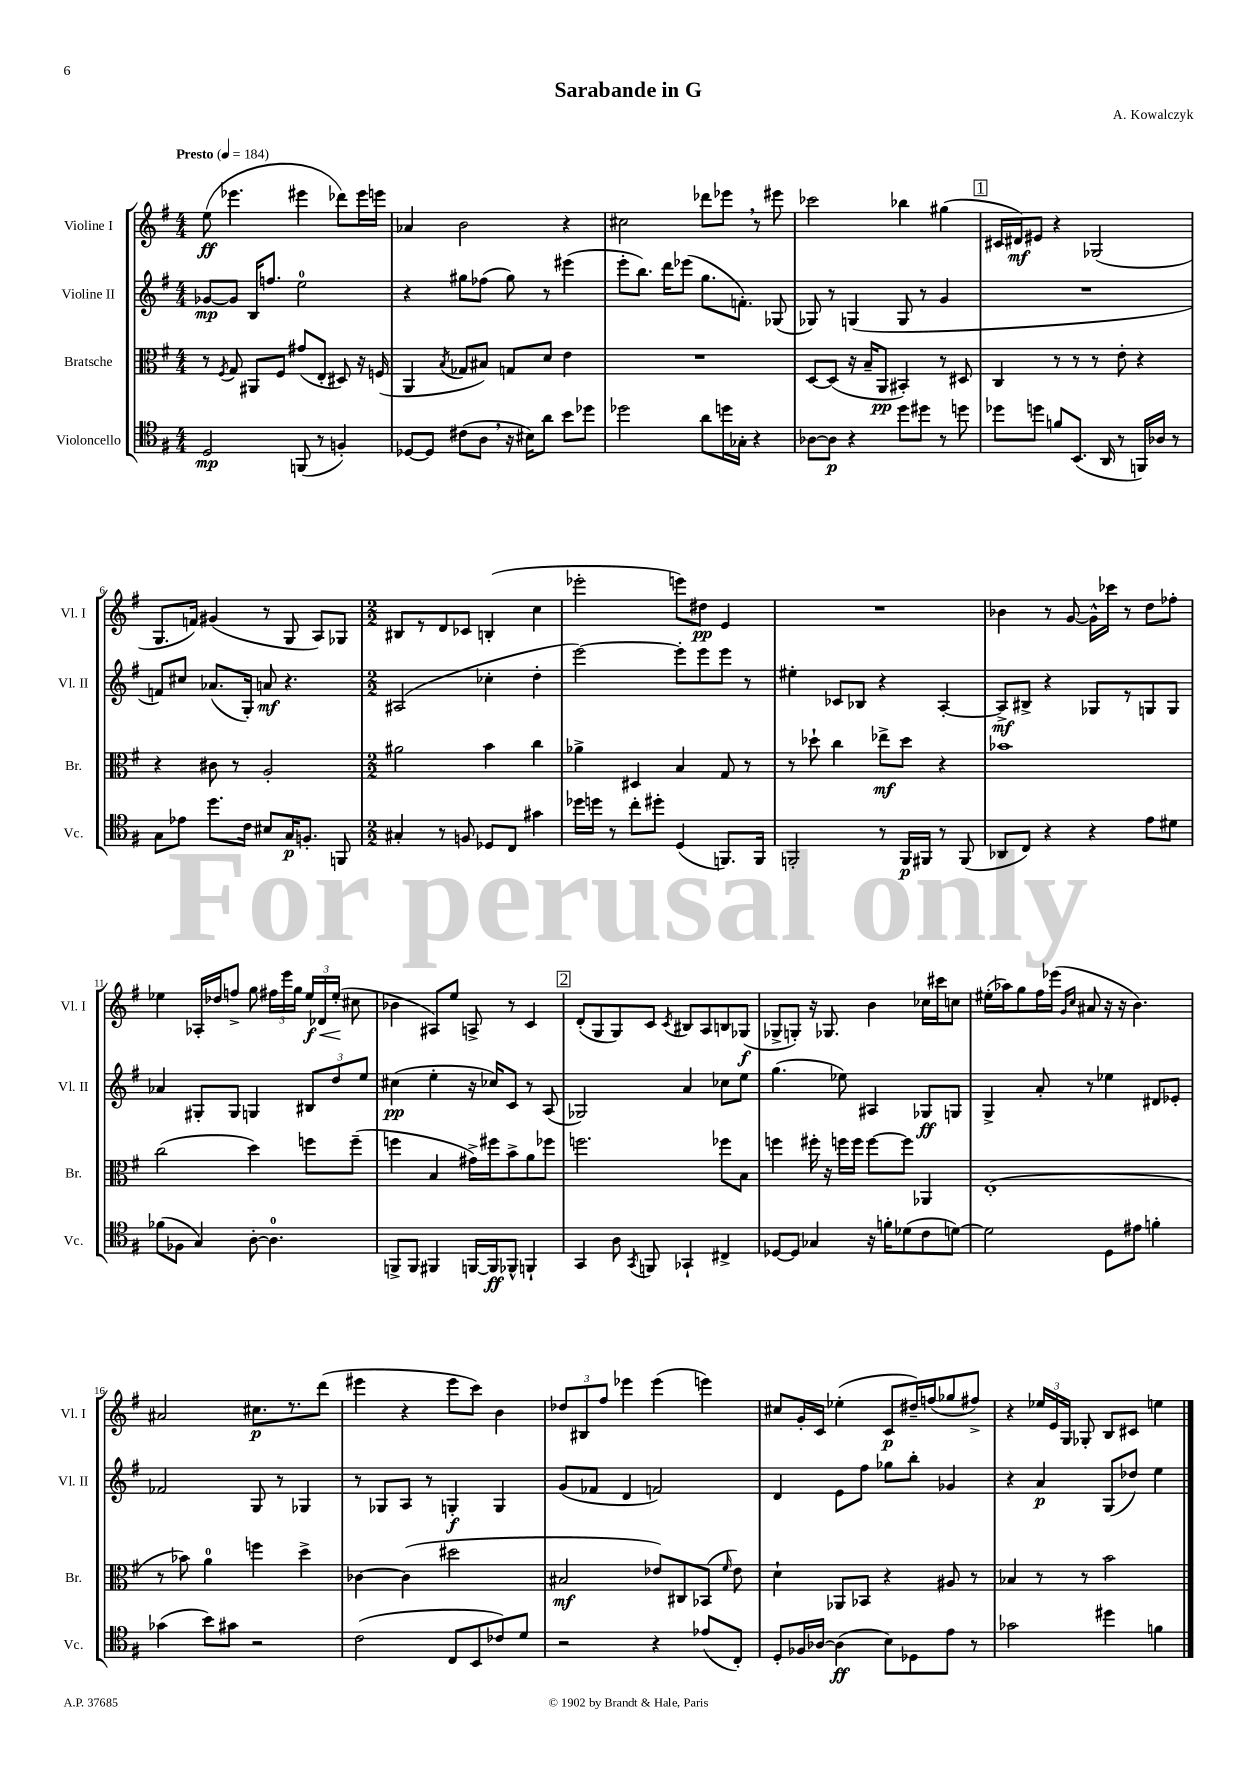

**kern	**dynam	**kern	**dynam	**kern	**dynam	**kern	**dynam
*part4	*part4	*part3	*part3	*part2	*part2	*part1	*part1
*staff4	*staff4	*staff3	*staff3	*staff2	*staff2	*staff1	*staff1
*I"Violoncello	*	*I"Bratsche	*	*I"Violine II	*	*I"Violine I	*
*I'Vc.	*	*I'Br.	*	*I'Vl. II	*	*I'Vl. I	*
*clefC4	*	*clefC3	*	*clefG2	*	*clefG2	*
*k[f#]	*	*k[f#]	*	*k[f#]	*	*k[f#]	*
*M4/4	*	*M4/4	*	*M4/4	*	*M4/4	*
*MM184	*	*MM184	*	*MM184	*	*MM184	*
=1	=1	=1	=1	=1	=1	=1	=1
!	!	!	!	!	!	!LO:TX:a:B:t=Presto	!
2D/	mp	8r	.	[8g-X/L	mp	(8ee\	ff
.	.	8qF#/	.	.	.	.	.
.	.	8G/	.	8g-/J]	.	4.eee-X\	.
.	.	8AA#X/L	.	16B/KL	.	.	.
.	.	.	.	8.ffn/J	.	.	.
.	.	8F#/J	.	.	.	.	.
(8FFn/	.	(8g#X/L	.	2ee\	.	4eee#X\	.
8r	.	8E'/J	.	.	.	.	.
4Fn'/)	.	8D#X/)	.	.	.	8ddd-X\L)	.
.	.	16r	.	.	.	16eee#\L	.
.	.	(16Fn/	.	.	.	16eeen\JJ	.
=2	=2	=2	=2	=2	=2	=2	=2
[8D-X/L	.	4AA/	.	4r	.	4a-X/	.
8D-/J]	.	.	.	.	.	.	.
.	.	8qB/	.	.	.	.	.
(8c#X\L	.	8G-X/L	.	8gg#X\L	.	2b\	.
8A,\J	.	8B#X/J)	.	(8ff-X\J	.	.	.
16r	.	8Gn/L	.	8gg#\)	.	.	.
16B#X\KL)	.	.	.	.	.	.	.
8a\J	.	8d/J	.	8r	.	.	.
8b\L	.	4e\	.	(4eee#X\	.	4r	.
8dd-X\J	.	.	.	.	.	.	.
=3	=3	=3	=3	=3	=3	=3	=3
2dd-X\	.	1r	.	8eee'\L	.	2cc#X\	.
.	.	.	.	8.bb\J)	.	.	.
.	.	.	.	16ddd\KL	.	.	.
.	.	.	.	(8eee-X\J	.	.	.
8a\L	.	.	.	8.gg\L	.	8ddd-X\L	.
16ddn\L	.	.	.	.	.	8eee-X,\J	.
16G-X'\JJ	.	.	.	8.fn'\J)	.	.	.
4r	.	.	.	.	.	8r	.
.	.	.	.	(8G-X/	.	8eee#X\	.
=4	=4	=4	=4	=4	=4	=4	=4
[8A-X\L	.	[8D/L	.	8G-X/)	.	2ccc-X\	.
8A-\J]	p	(8D/J]	.	8r	.	.	.
4r	.	16r	.	(4Gn/	.	.	.
.	.	16B~/KL	.	.	.	.	.
.	.	8AA/J	pp	.	.	.	.
8dd\L	.	4BB#X'/)	.	8G/	.	4bb-X\	.
8dd#X\J	.	.	.	8r	.	.	.
8r	.	8r	.	4g/	.	(4gg#X\	.
8ddn\	.	8D#X/	.	.	.	.	.
!!LO:REH:place=s1:t=1
=5	=5	=5	=5	=5	=5	=5	=5
8dd-X\L	.	4C/	.	1r	.	16c#X/LL	.
.	.	.	.	.	.	16d#X/J)	mf
8ddn\J	.	.	.	.	.	8e#X/J	.
8fn/L	.	8r	.	.	.	4r	.
(8.BB/J	.	8r	.	.	.	.	.
.	.	8r	.	.	.	(2G-X/	.
16AA/	.	.	.	.	.	.	.
8r	.	8e'\	.	.	.	.	.
16FFn/LL)	.	4r	.	.	.	.	.
16A-X/JJ	.	.	.	.	.	.	.
8r	.	.	.	.	.	.	.
!!LO:LB:g=z
=6	=6	=6	=6	=6	=6	=6	=6
8G\L	.	4r	.	8fn/L)	.	8.G/L	.
8e-X\J	.	.	.	8cc#X/J	.	.	.
.	.	.	.	.	.	16fn/Jk)	.
8.dd\L	.	8c#X\	.	(8.a-X/L	.	(4g#X/	.
.	.	8r	.	.	.	.	.
16c\Jk	.	.	.	16G'/Jk)	.	.	.
8B#X/L	.	2A'/	.	8an/	mf	8r	.
16G/K	p	.	.	4.r	.	8G/	.
8.Fn'/J	.	.	.	.	.	.	.
.	.	.	.	.	.	8A/L)	.
8FFn/	.	.	.	.	.	8G-X/J	.
=7	=7	=7	=7	=7	=7	=7	=7
*M2/2	*	*M2/2	*	*M2/2	*	*M2/2	*
4G#X'/	.	2a#X\	.	(2A#X/	.	8B#X/L	.
.	.	.	.	.	.	8r	.
8r	.	.	.	.	.	8d/	.
8Fn/	.	.	.	.	.	8c-X/J	.
8D-X/L	.	4b\	.	4cc-X'\	.	(4Bn'/	.
8C/J	.	.	.	.	.	.	.
4g#X\	.	4cc\	.	4dd'\	.	4cc\	.
=8	=8	=8	=8	=8	=8	=8	=8
16dd-X\LL	.	4a-X^\	.	[2eee\)	.	2eee-X'\	.
16ddn\JJ	.	.	.	.	.	.	.
8r	.	.	.	.	.	.	.
8cc'\L	.	4D#X/	.	.	.	.	.
8dd#X'\J	.	.	.	.	.	.	.
(4D/	.	4B/	.	8eee'\L]	.	8eeen\L)	.
.	.	.	.	8eee\	.	8dd#X\J	pp
8.FFn/L)	.	8G/	.	8eee\J	.	4e/	.
.	.	8r	.	8r	.	.	.
16FF/Jk	.	.	.	.	.	.	.
=9	=9	=9	=9	=9	=9	=9	=9
2FFn'/	.	8r	.	4ee#X'\	.	1r	.
.	.	8dd-X`\	.	.	.	.	.
.	.	4cc\	.	8c-X/L	.	.	.
.	.	.	.	8B-X/J	.	.	.
8r	.	8ee-X^\L	mf	4r	.	.	.
16FF/LL	p	8dd-\J	.	.	.	.	.
16FF#X/JJ	.	.	.	.	.	.	.
8r	.	4r	.	[4A'/	.	.	.
(8FF#/	.	.	.	.	.	.	.
=10	=10	=10	=10	=10	=10	=10	=10
8AA-X/L	.	1b-X	.	8A^/L]	mf	4b-X\	.
8C/J)	.	.	.	8B#X^/J	.	.	.
4r	.	.	.	4r	.	8r	.
.	.	.	.	.	.	[8g/	.
4r	.	.	.	8G-X/L	.	16g^^\LL]	.
.	.	.	.	.	.	16ccc-X\JJ	.
.	.	.	.	8r	.	8r	.
8e\L	.	.	.	8Gn/	.	8dd\L	.
8d#X\J	.	.	.	8G/J	.	8ff-X'\J	.
!!LO:LB:g=z
=11	=11	=11	=11	=11	=11	=11	=11
(8f-X\L	.	(2cc\	.	4a-X/	.	4ee-X\	.
8F-X\J	.	.	.	.	.	.	.
4G/)	.	.	.	8G#X'/L	.	16A-X'/LL	.
.	.	.	.	.	.	16dd-X/J	.
.	.	.	.	8G#/J	.	8ffn^/J	.
[8A'\	.	4dd\)	.	4Gn/	.	8gg\	.
4.A\]	.	.	.	.	.	24ff#X\LL	.
.	.	.	.	.	.	24eee\	.
.	.	.	.	.	.	24gg\JJ	.
!	!	!	!	!	!	!	!LO:HP:b
.	.	8ffn\L	.	12B#X/L	.	24ee-/LL	< f
.	.	.	.	.	.	24d-X/	.
.	.	.	.	12dd/	.	(24ee-'/JJ	.
.	.	(8ff~\J	.	.	.	8cc#X\	[
.	.	.	.	12ee/J	.	.	.
=12	=12	=12	=12	=12	=12	=12	=12
8FFn^/L	.	4ffn\	.	(4cc#X\	pp	4b-X\	.
8FF/J	.	.	.	.	.	.	.
4FF#X/	.	4B/	.	4ee'\	.	8A#X/L)	.
.	.	.	.	.	.	8ee/J	.
[16FFn/LL	.	16g#X^\LL)	.	16r	.	8An^/	.
16FF/J]	ff	16ff#X\J	.	16cc-X/KL)	.	.	.
8FF-X^^/J	.	8b^\	.	8c/J	.	8r	.
4FFn`/	.	8a\	.	8r	.	4c/	.
.	.	8ff-X\J	.	(8A/	.	.	.
!!LO:REH:place=s1:t=2
=13	=13	=13	=13	=13	=13	=13	=13
4GG/	.	2.ffn\	.	2G-X/)	.	(8d'/L	.
.	.	.	.	.	.	8G/	.
8A\	.	.	.	.	.	8G/)	.
8qGG/	.	.	.	.	.	.	.
8FFn/	.	.	.	.	.	8c/J	.
.	.	.	.	.	.	8qc/	.
4GG-X`/	.	.	.	4a/	.	8B#X/L	.
.	.	.	.	.	.	8A/	.
4C#X^/	.	8ff-X\L	.	8cc-X\L	.	8Bn/	.
.	.	8B\J	.	8ee\J	.	(8G-X/J	f
=14	=14	=14	=14	=14	=14	=14	=14
[8D-X/L	.	4ffn\	.	(4.gg\	.	8G-X^/L	.
8D-/J]	.	.	.	.	.	8Gn'/J)	.
4G-X/	.	16ff#X'\	.	.	.	16r	.
.	.	16r	.	.	.	8.G-X/	.
.	.	16ffn\LL	.	8ee-X\)	.	.	.
.	.	16ff\JJ	.	.	.	.	.
16r	.	[8ff\L	.	4A#X/	.	4b\	.
16fn'\KL	.	.	.	.	.	.	.
(8d-X\	.	8ff\J]	.	.	.	.	.
8c\	.	4AA-X/	.	8G-X/L	ff	16cc-X\LL	.
.	.	.	.	.	.	16ccc#X\J	.
[8dn\J)	.	.	.	8Gn/J	.	8ccn\J	.
=15	=15	=15	=15	=15	=15	=15	=15
2d\]	.	(1E'	.	4G^/	.	(16ee#X'\LL	.
.	.	.	.	.	.	16aa-X\J)	.
.	.	.	.	.	.	8gg\	.
.	.	.	.	8a'/	.	16ff#\L	.
.	.	.	.	.	.	(16eee-X\JJ	.
.	.	.	.	.	.	16qqg/LL	.
.	.	.	.	.	.	16qqcc/JJ	.
.	.	.	.	8r	.	8a#X/	.
8D\L	.	.	.	4ee-X\	.	16r	.
.	.	.	.	.	.	16r	.
8e#X\J	.	.	.	.	.	4.b\)	.
4fn'\	.	.	.	8d#X/L	.	.	.
.	.	.	.	8e-X'/J	.	.	.
!!LO:LB:g=z
=16	=16	=16	=16	=16	=16	=16	=16
(4g-X\	.	8r	.	2f-X/	.	2a#X/	.
.	.	8b-X\)	.	.	.	.	.
8b\L)	.	4a\	.	.	.	.	.
8g#X\J	.	.	.	.	.	.	.
2r	.	4ffn\	.	8G/	.	8.cc#X\L	p
.	.	.	.	8r	.	.	.
.	.	.	.	.	.	8.r	.
.	.	4dd^\	.	4G-X/	.	.	.
.	.	.	.	.	.	(8ddd\J	.
=17	=17	=17	=17	=17	=17	=17	=17
(2c\	.	[4c-X\	.	8r	.	4eee#X\	.
.	.	.	.	8G-X/L	.	.	.
.	.	(4c-\]	.	8A/J	.	4r	.
.	.	.	.	8r	.	.	.
8C/L	.	2dd#X\	.	4Gn'/	f	8eee#\L	.
8BB/	.	.	.	.	.	8ccc\J)	.
8c-X/)	.	.	.	4G/	.	4b\	.
8d/J	.	.	.	.	.	.	.
=18	=18	=18	=18	=18	=18	=18	=18
2r	.	2B#X/	mf	(8g/L	.	12dd-X/L	.
.	.	.	.	.	.	12B#X/	.
.	.	.	.	8f-X/J	.	.	.
.	.	.	.	.	.	12ff#/J	.
.	.	.	.	4d/	.	4eee-X\	.
4r	.	8e-X/L)	.	2fn/)	.	(4eee-\	.
.	.	8C#X/	.	.	.	.	.
(8e-X/L	.	(8BB-X/J	.	.	.	4eeen\)	.
.	.	16qqf#/	.	.	.	.	.
8C'/J)	.	8e-\)	.	.	.	.	.
=19	=19	=19	=19	=19	=19	=19	=19
8D'/L	.	4d`\	.	4d/	.	8cc#X/L	.
16F-X/L	.	.	.	.	.	16g'/L	.
[16A-X/JJ	.	.	.	.	.	16c/JJ	.
(4A-\]	ff	8AA-X/L	.	8e\L	.	(4ee-X'\	.
.	.	8BB-X/J	.	8ff#\J	.	.	.
8B\L)	.	4r	.	8gg-X\L	.	8c/L	p
8D-X\	.	.	.	8bb'\J	.	16dd#X~/L)	.
.	.	.	.	.	.	(16ffn/J	.
8e\J	.	8A#X/	.	4g-X/	.	8gg-X/	.
8r	.	8r	.	.	.	8ff#X^/J)	.
=20	=20	=20	=20	=20	=20	=20	=20
2g-X\	.	4B-X/	.	4r	.	4r	.
.	.	8r	.	4a/	p	24ee-X/LL	.
.	.	.	.	.	.	24e/	.
.	.	.	.	.	.	24G/JJ	.
.	.	8r	.	.	.	8G-X'/	.
4dd#X\	.	2b\	.	(8G/L	.	8B/L	.
.	.	.	.	8dd-X/J)	.	8c#X/J	.
4fn\	.	.	.	4ee\	.	4een\	.
==	==	==	==	==	==	==	==
*-	*-	*-	*-	*-	*-	*-	*-
